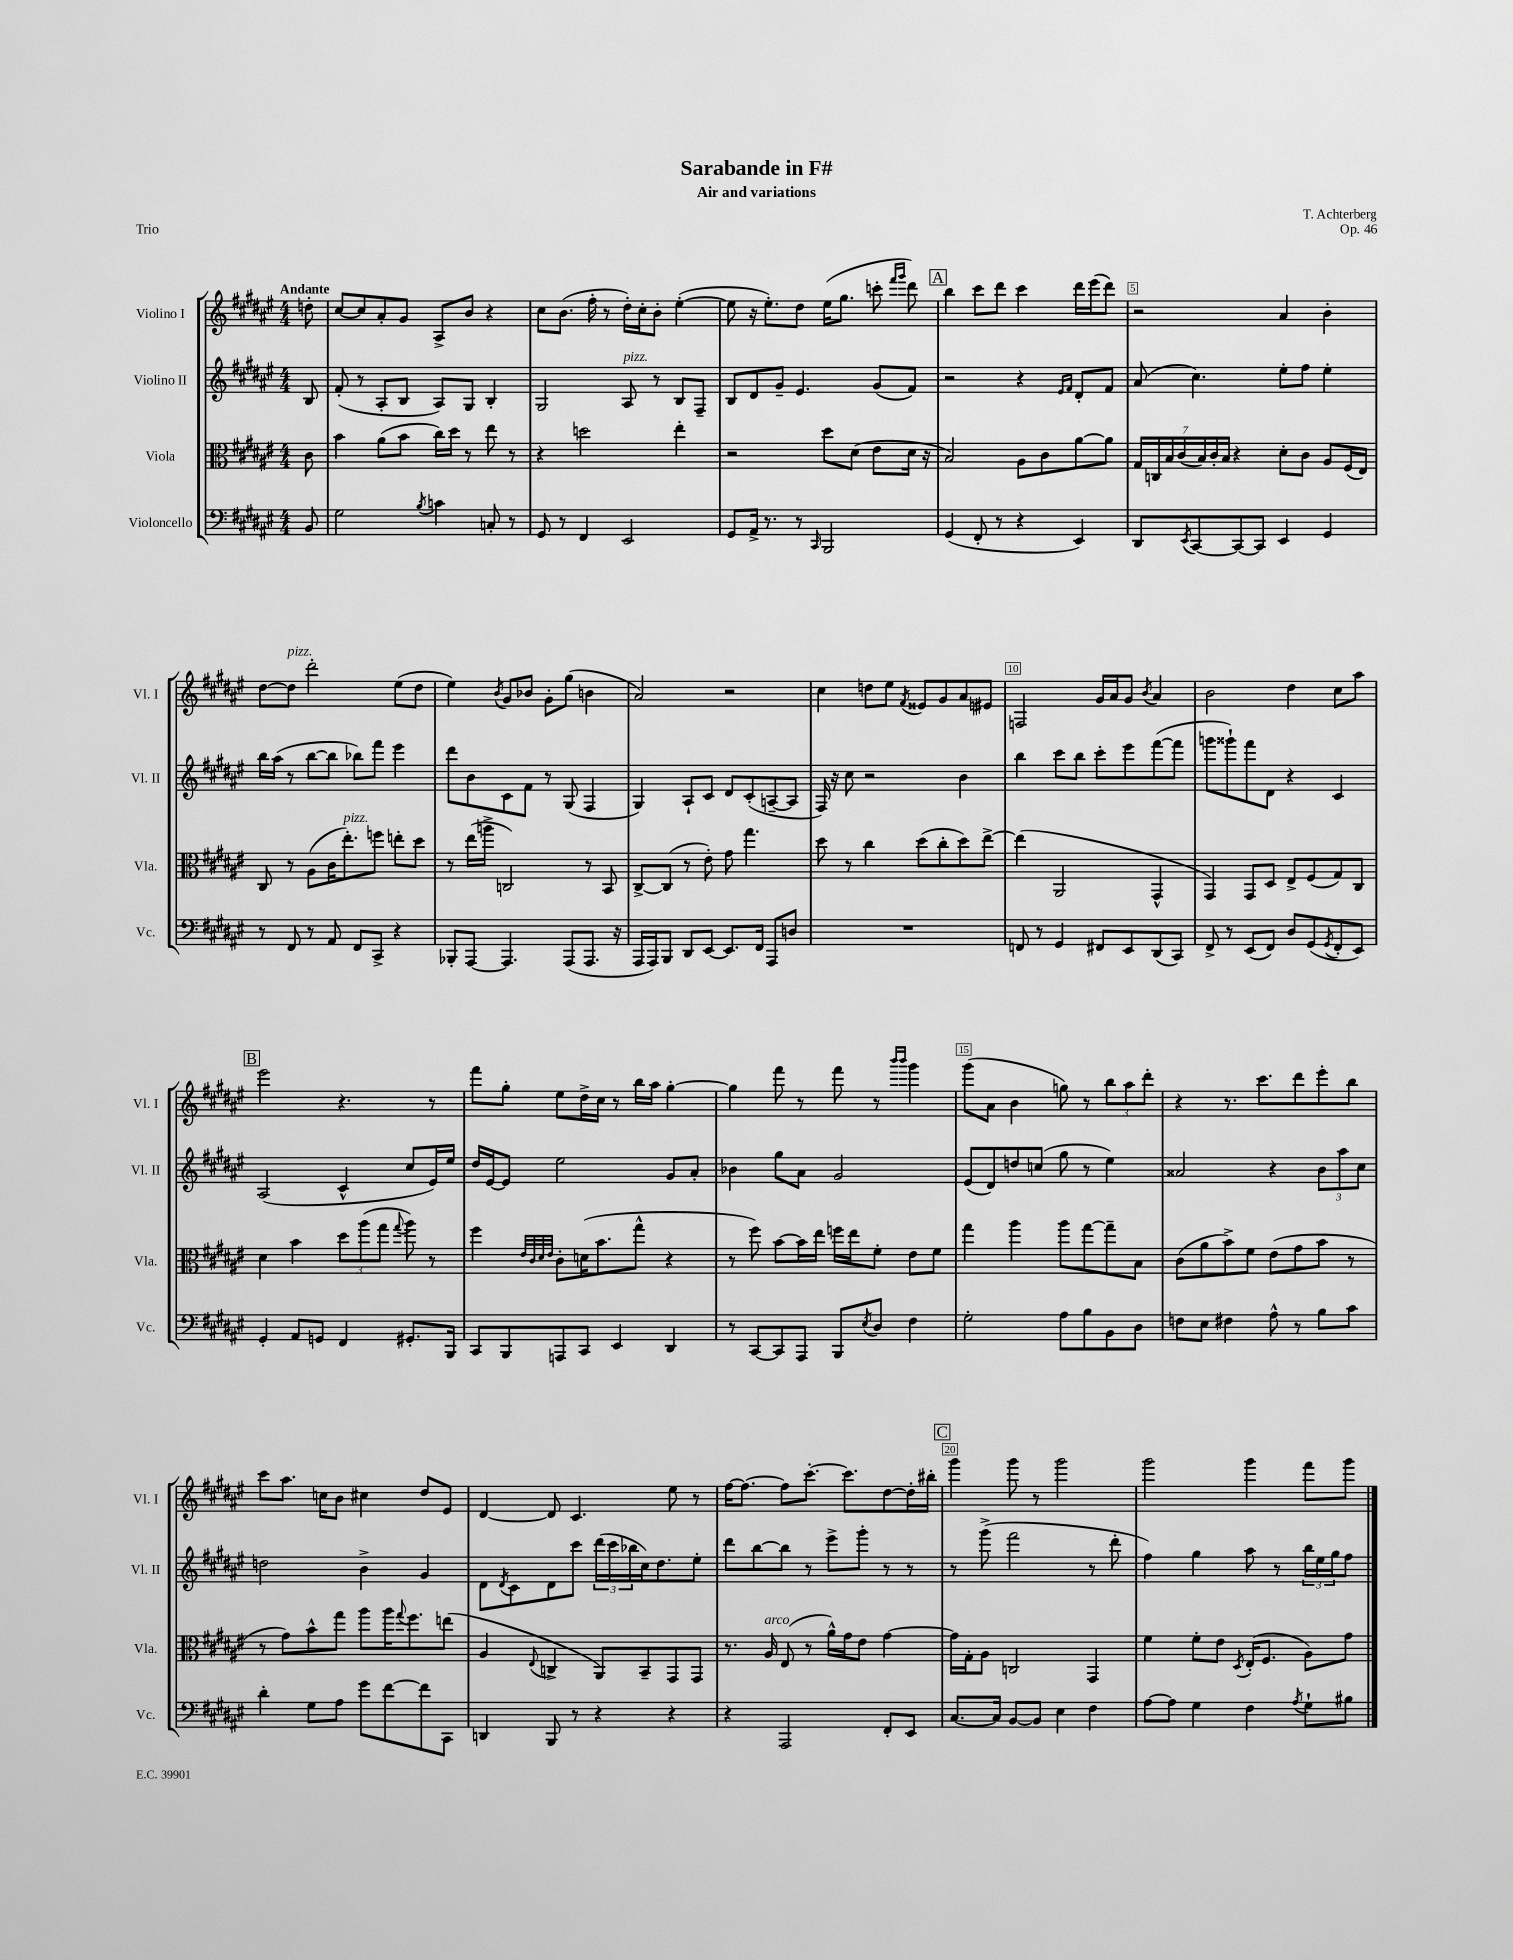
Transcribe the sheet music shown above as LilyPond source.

\header { title = "Sarabande in F#" composer = "T. Achterberg" subtitle = "Air and variations" opus = "Op. 46" piece = "Trio" }
<<
\new StaffGroup <<
\new Staff = "s0" \with { instrumentName = "Violino I" shortInstrumentName = "Vl. I" } {
    \clef treble \key fis \major \numericTimeSignature \time 4/4 \partial 8 \tempo "Andante"
    d''8-. |
    cis''8~ cis''8 ais'8-. gis'8 ais8-> b'8 r4 |
    cis''8 b'8.( fis''16-. r8 dis''16-.) cis''16-. b'8-. eis''4~-.( |
    eis''8 r16 eis''8.-.) dis''8 eis''16( gis''8. c'''8-. \grace { fis'''16 gis'''16 } dis'''8) |
    \mark \markup { \box "A" } b''4 cis'''8 dis'''8 cis'''4 dis'''16 eis'''16( dis'''8) |
    r2 ais'4 b'4-. |
    dis''8~ dis''8^\markup { \italic "pizz." } dis'''2-. eis''8( dis''8 |
    eis''4) \acciaccatura { b'8 } gis'8 bes'8 gis'8-. gis''8( b'4 |
    ais'2) r2 |
    cis''4 d''8 eis''8 \acciaccatura { fis'8 } eisis'8 gis'8 ais'8 eis'8 |
    f2 gis'16 ais'16 gis'8 \acciaccatura { b'8 } ais'4 |
    b'2 dis''4 cis''8 ais''8 |
    \mark \markup { \box "B" } eis'''2 r4. r8 |
    fis'''8 gis''8-. eis''8 dis''16-> cis''16 r8 b''16 ais''16 gis''4~-. |
    gis''4 fis'''8 r8 fis'''8 r8 \grace { b'''16 b'''16 } gis'''4 |
    gis'''8( ais'8 b'4 g''8) r8 \tuplet 3/2 { b''8 ais''8 dis'''8-. } |
    r4 r8. cis'''8. dis'''8 eis'''8-. b''8 |
    cis'''8 ais''8. c''16 b'8 cis''4 dis''8 eis'8 |
    dis'4~ dis'8 cis'4. eis''8 r8 |
    fis''16~ fis''8.~ fis''8 cis'''8.~-. cis'''8. dis''8~ dis''16-. bis''16-. |
    \mark \markup { \box "C" } gis'''4 gis'''8 r8 gis'''2 |
    gis'''2 gis'''4 fis'''8 gis'''8 \bar "|." |
}
\new Staff = "s1" \with { instrumentName = "Violino II" shortInstrumentName = "Vl. II" } {
    \clef treble \key fis \major \numericTimeSignature \time 4/4 \partial 8
    b8 |
    fis'8-.( r8 ais8-. b8 ais8) gis8 b4-. |
    gis2 ais8^\markup { \italic "pizz." } r8 b8 fis8-- |
    b8 dis'8 gis'8-- eis'4. gis'8( fis'8) |
    \mark \markup { \box "A" } r2 r4 \grace { eis'16 fis'16 } dis'8-. fis'8 |
    ais'8( cis''4.) eis''8-. fis''8 eis''4-. |
    b''16 ais''16( r8 b''8~ b''8 bes''8) fis'''8 eis'''4 |
    dis'''8 b'8 cis'8 fis'8 r8 gis8( fis4 |
    gis4) ais8-! cis'8 dis'8 cis'8-.( a8~-- a8 |
    fis16) r16 cis''8 r2 b'4 |
    b''4 cis'''8 b''8 cis'''8-. eis'''8 fis'''8~( fis'''8 |
    g'''8 gisis'''8-!) fis'''8 dis'8 r4 cis'4 |
    \mark \markup { \box "B" } ais2( cis'4-^ cis''8 eis'16) eis''16 |
    dis''16 eis'16~ eis'8 eis''2 gis'8 ais'8-. |
    bes'4 gis''8 ais'8 gis'2 |
    eis'8( dis'8) d''8 c''8( gis''8 r8 eis''4) |
    aisis'2 r4 \tuplet 3/2 { b'8 ais''8 cis''8 } |
    d''2 b'4-> gis'4 |
    dis'8 \acciaccatura { dis'8 } cis'8 dis'8 cis'''8 \tuplet 3/2 { dis'''16( cis'''16 bes''16 } cis''16) dis''8. eis''8-. |
    dis'''8 b''8~ b''8 r8 eis'''8-> gis'''8-. r8 r8 |
    \mark \markup { \box "C" } r8 gis'''8->( fis'''2 r8 dis'''8-. |
    fis''4) gis''4 ais''8 r8 \tuplet 3/2 { b''16 eis''16 gis''16 } fis''8 \bar "|." |
}
\new Staff = "s2" \with { instrumentName = "Viola" shortInstrumentName = "Vla." } {
    \clef alto \key fis \major \numericTimeSignature \time 4/4 \partial 8
    cis'8 |
    b'4 ais'8( b'8 cis''16) dis''16 r8 eis''8 r8 |
    r4 d''2 eis''4-. |
    r2 dis''8 dis'8( eis'8 dis'16 r16 |
    \mark \markup { \box "A" } b2) ais8 cis'8 ais'8~ ais'8 |
    \tuplet 7/4 { gis16 c16 b16 cis'16( b16) cis'16-. b16 } r4 dis'8-. cis'8 ais8 fis16( eis16) |
    cis8 r8 ais8( cis'16 eis''8.-.^\markup { \italic "pizz." }) f''8 e''8-. dis''8 |
    r8 eis''16( a''16-> c2) r8 b,8 |
    cis8~-> cis8( r8 eis'8-.) gis'8 gis''4. |
    dis''8 r8 cis''4 dis''8( cis''8-. dis''8) eis''8~-> |
    eis''4( ais,2 gis,4-^ |
    gis,4) gis,8 dis8 eis8-> fis8( gis8) cis8 |
    \mark \markup { \box "B" } dis'4 b'4 \tuplet 3/2 { dis''8 ais''8( gis''8 } \appoggiatura { gis''8 } ais''8) r8 |
    fis''4 \grace { eis'32 cis'32 dis'32 eis'32 } cis'8-. d'16( b'8. gis''8-^ r4 |
    r8 fis''8) b'8~ b'16 eis''16 f''16 eis''16 fis'8-. eis'8 fis'8 |
    gis''4 ais''4 ais''8 gis''8~ gis''8-- b8 |
    cis'8( ais'8 b'8->) fis'8 eis'8( gis'8 b'8 r8 |
    r8 gis'8) b'8-^ gis''8 ais''8 ais''16 \appoggiatura { gis''8 } fis''8. e''8( |
    ais4 \appoggiatura { eis8 } c4-> ais,8) b,8-- gis,8 gis,8 |
    r8. ais16^\markup { \italic "arco" } eis8( r8 ais'16-^) gis'16 eis'8 gis'4~ |
    \mark \markup { \box "C" } gis'16 gis16-. ais8 c2 gis,4 |
    fis'4 fis'8-. eis'8 \acciaccatura { dis8 } eis16-.( fis8. ais8) gis'8 \bar "|." |
}
\new Staff = "s3" \with { instrumentName = "Violoncello" shortInstrumentName = "Vc." } {
    \clef bass \key fis \major \numericTimeSignature \time 4/4 \partial 8
    b,8 |
    gis2 \acciaccatura { b8 } c'4 c8-. r8 |
    gis,8 r8 fis,4 eis,2 |
    gis,8 ais,16-> r8. r8 \grace { cis,16 } b,,2 |
    \mark \markup { \box "A" } gis,4( fis,8-. r8 r4 eis,4) |
    dis,8 \acciaccatura { eis,8 } cis,8~ cis,8~ cis,8 eis,4 gis,4 |
    r8 fis,8 r8 ais,8 fis,8 cis,8-> r4 |
    bes,,8-. ais,,8~ ais,,4. ais,,8( ais,,8. r16 |
    ais,,16 ais,,16) b,,8 dis,8 eis,8~ eis,8. fis,16 ais,,8 d8 |
    R1 |
    f,8 r8 gis,4 fis,8 eis,8 dis,8( cis,8) |
    fis,8-> r8 eis,8( fis,8) dis8 gis,8( \acciaccatura { gis,8 } fis,8-. eis,8) |
    \mark \markup { \box "B" } gis,4-. ais,8 g,8 fis,4 gis,8.-. b,,16 |
    cis,8 b,,8 a,,8 cis,8 eis,4 dis,4 |
    r8 cis,8~ cis,8 ais,,8 b,,8 \acciaccatura { eis8 } dis8 fis4 |
    gis2-. ais8 b8 b,8 dis8 |
    f8 eis8 fis4 ais8-^ r8 b8 cis'8 |
    dis'4-. gis8 ais8 gis'8 fis'8~ fis'8 cis,8 |
    d,4 b,,8 r8 r4 r4 |
    r4 ais,,2 fis,8-. eis,8 |
    \mark \markup { \box "C" } cis8.~ cis16 b,8~ b,8 eis4 fis4 |
    ais8~ ais8 gis4 fis4 \acciaccatura { ais8 } gis8-! bis8 \bar "|." |
}
>>
>>
\layout { \context { \Score \override BarNumber.break-visibility = ##(#f #t #t) barNumberVisibility = #(every-nth-bar-number-visible 5) \override BarNumber.stencil = #(make-stencil-boxer 0.1 0.3 ly:text-interface::print) } }
